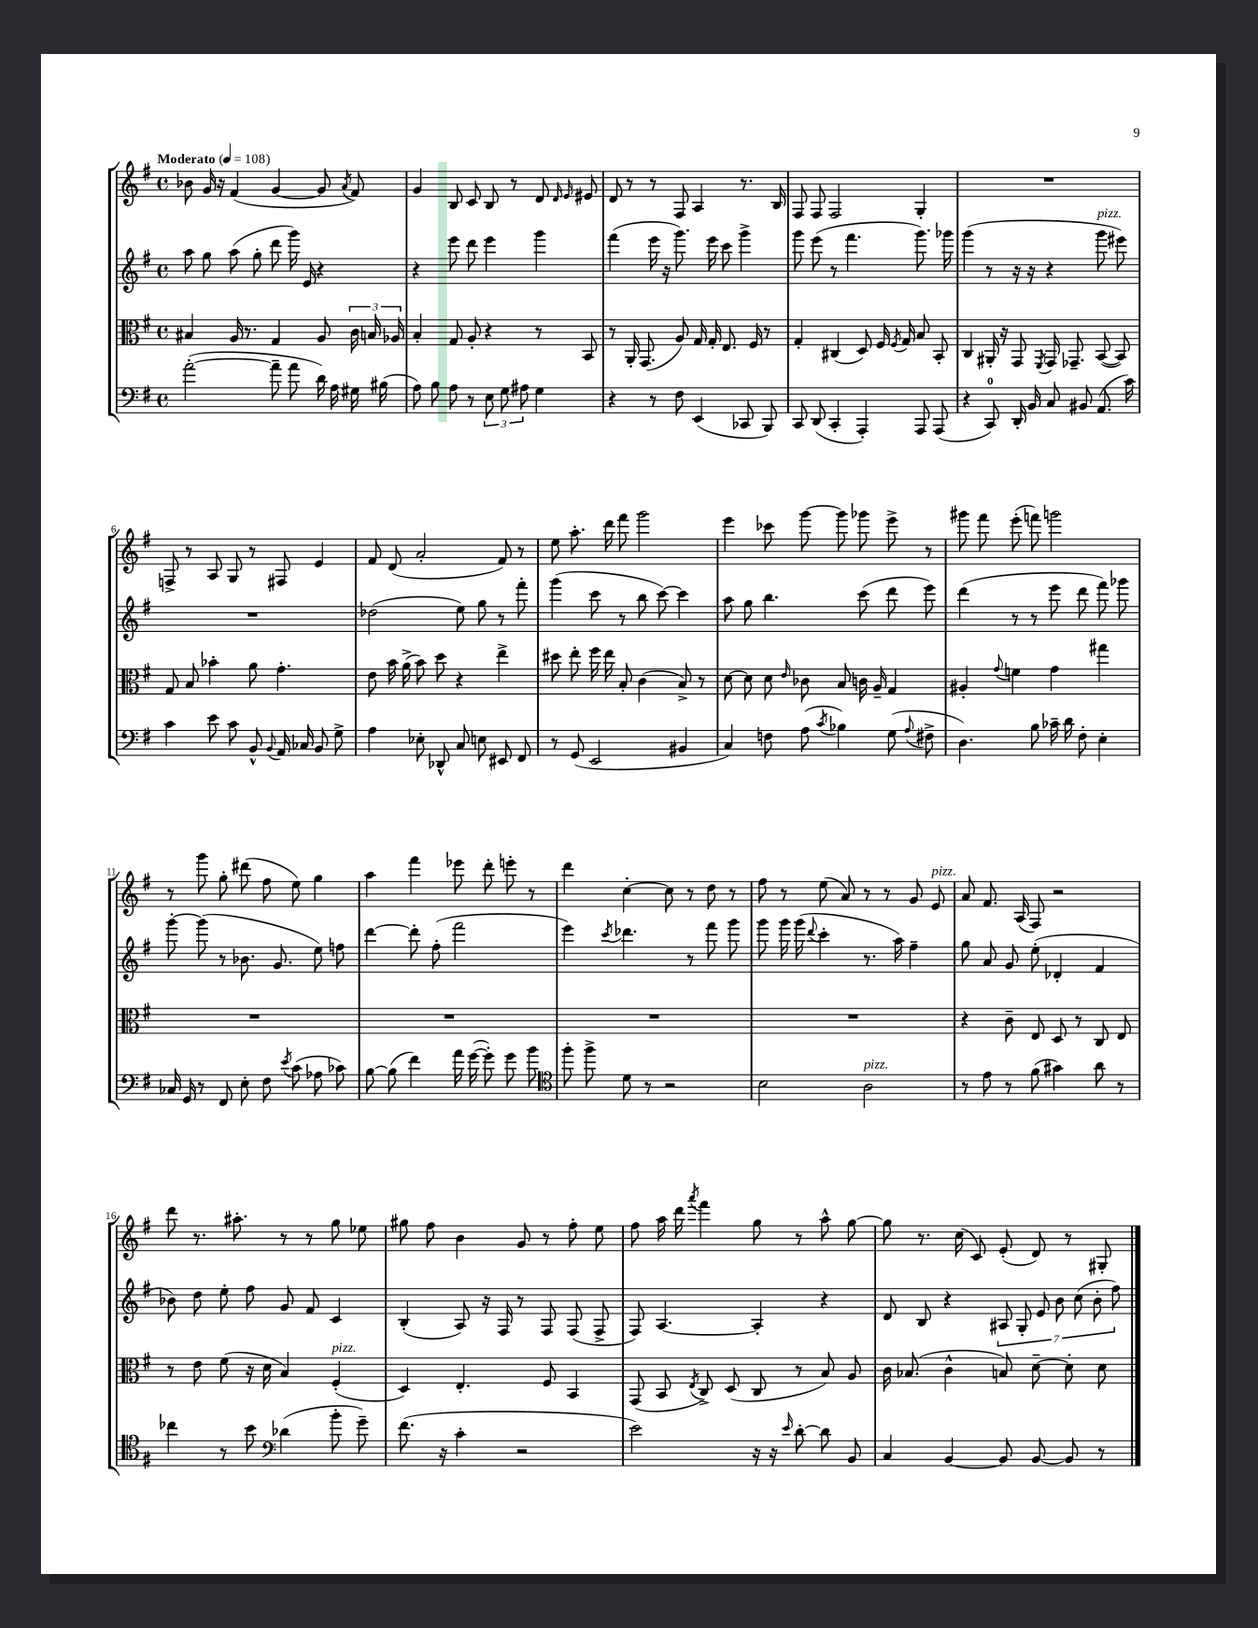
<<
\new StaffGroup <<
\new Staff = "s0" {
    \clef treble \key g \major \defaultTimeSignature \time 4/4 \tempo "Moderato" 4 = 108
    \autoBeamOff bes'8 g'16 r16 fis'4( g'4~ g'8 \acciaccatura { a'8 } fis'8) |
    g'4 b8 c'8 b8 r8 d'8 \grace { d'16 e'16 } eis'8 |
    d'8 r8 r8 fis8 a4 r8. b16 |
    fis8 fis8 fis2 g4-. |
    R1 |
    f8-> r8 a8 g8 r8 fis8 e'4 |
    fis'8 d'8( a'2-. fis'8) r8 |
    e''8 a''8.-. d'''16 fis'''8 g'''2 |
    e'''4 ces'''8 g'''8~ g'''8 ges'''8 e'''8-> r8 |
    gis'''8 fis'''8 e'''8-.( f'''8) g'''2 |
    r8 g'''8 g''8-. dis'''8( fis''8 e''8) g''4 |
    a''4 fis'''4 ees'''8 d'''8-. e'''8-. r8 |
    d'''4 c''4~-. c''8 r8 d''8 r8 |
    fis''8 r8 e''8( a'8) r8 r8 g'8 e'8^\markup { \italic "pizz." } |
    a'8 fis'8. a16( fis8) r2 |
    d'''8 r8. ais''8.-. r8 r8 g''8 ees''8 |
    gis''8 fis''8 b'4 g'8 r8 fis''8-. e''8 |
    fis''8 a''16 d'''16 \acciaccatura { a'''8 } fis'''4 g''8 r8 a''8-^ g''8~ |
    g''8 r8. c''16( c'8) e'8-.( d'8) r8 gis8-. \bar "|." |
}
\new Staff = "s1" {
    \clef treble \key g \major \defaultTimeSignature \time 4/4
    \autoBeamOff a''8 g''8 a''8( g''8-. d'''8 g'''16) e'16 r4 |
    r4 e'''8 d'''8 e'''4 g'''4 |
    fis'''4( e'''16 r16 g'''8.) e'''16 c'''8 g'''4-> |
    g'''8 e'''8( r8 fis'''4. g'''8.) ges'''16 |
    g'''4( r8 r16 r16 r4 g'''8^\markup { \italic "pizz." } eis'''8) |
    R1 |
    des''2( e''8) g''8 r8 fis'''8-. |
    g'''4( c'''8 r8 b''8 c'''8~) c'''4 |
    a''8 g''8 b''4. c'''8( d'''8 e'''8) |
    d'''4( r8 r8 e'''8 d'''8 fis'''8) ges'''8 |
    g'''8~-. g'''8( r8 bes'8. g'8. e''8) f''8 |
    d'''4~ d'''8-. fis''8-.( fis'''2 |
    e'''4) \acciaccatura { c'''8 } des'''4. r8 fis'''8 g'''8 |
    g'''8 g'''16 g'''16( \appoggiatura { d'''8 } c'''4-. r8. a''16) fis''4-- |
    g''8 a'8 g'8 e''8-.( des'4-. fis'4 |
    bes'8) d''8 e''8-. fis''8 g'8 fis'8 c'4 |
    b4-.( a8) r16 fis16 r8 fis8 fis8( fis8-> |
    fis8) a4.~ a4-. r4 |
    d'8 b8 r4 \tuplet 7/4 { ais8 g8-. e'8 b'8 c''8( b'8-. fis''8) } \bar "|." |
}
\new Staff = "s2" {
    \clef alto \key g \major \defaultTimeSignature \time 4/4
    \autoBeamOff bis4 a16 r8. g4 a8 \tuplet 3/2 { c'16 b16 aes16 } |
    b4-. g8 a8-. r4 r8 b,8 |
    r8 a,16-. g,8.( a8) g16 g16-. e8. fis16 r8 |
    g4-. cis4( d8) fis16 \acciaccatura { fis8 } g16 b8 b,8-. |
    c4 ais,16-. r16 g,8 \acciaccatura { fis,8 } g,16 ges,8.-- b,8~( b,8) |
    g8 b8 bes'4-. a'8 g'4.-. |
    e'8 b'16 a'16->( b'8) d''8 r4 e''4-> |
    dis''8 e''8-. fis''16 e''16 b8-. c'4( b8->) r8 |
    d'8~ d'8 d'8 \grace { e'16 } ces'8 b8 c'16 a16-- g4 |
    ais4-. \appoggiatura { g'8 } f'4 g'4 gis''4 |
    R1 |
    R1 |
    R1 |
    R1 |
    r4 c'8-- e8 d8 r8 c8 e8 |
    r8 e'8 fis'8( r16 d'16 b4) fis4-.^\markup { \italic "pizz." }( |
    d4) e4.-. fis8 b,4 |
    g,8( b,8 \acciaccatura { e8 } c8->) d8( c8 r8 b8) a8 |
    c'16 bes8.( c'4-^ b8) d'8~-- d'8-. d'8 \bar "|." |
}
\new Staff = "s3" {
    \clef bass \key g \major \defaultTimeSignature \time 4/4
    \autoBeamOff a'2~-.( a'8-- a'8 d'16) a16 gis16 bis16( |
    a8) b8 a8 r8 \tuplet 3/2 { e8 g8 ais8 } g4 |
    r4 r8 fis8 e,4( ces,8 b,,8) |
    c,8 d,8( c,4-. a,,4-.) a,,8 a,,8( |
    r4 c,8-0) d,16-. b,16 c8 bis,8 a,8.( c'16) |
    c'4 e'8 c'8 b,8-^ \appoggiatura { b,8 } a,16 ces16 b,8 g8-> |
    a4 ees8-. des,8-^ c8 e8 eis,8 fis,8 |
    r8 g,8( e,2 bis,4 |
    c4) f8 a8( \acciaccatura { c'8 } bes4) g8( \appoggiatura { a8 } fis8-> |
    d4.) b8 ces'16-- d'16 fis8-. e4-. |
    ces16 g,16 r8 fis,8 e8-. fis8 \acciaccatura { e'8 } c'8( aes8 ces'8) |
    b8~ b8( fis'4) a'16 g'16~( g'8-.) g'8 b'8 |
    \clef tenor fis''8-. fis''8-> d'8 r8 r2 |
    b2 a2^\markup { \italic "pizz." } |
    r8 e'8 r8 fis'8( gis'4) a'8 r8 |
    ces''4 r8 b'8 \clef bass des'4( b'8-. g'8--) |
    fis'8.( r16 c'4-. r2 |
    e'2) r16 r16 \grace { e'16 } d'8~-. d'8 b,8 |
    c4 b,4~ b,8 b,8~ b,8 r8 \bar "|." |
}
>>
>>
